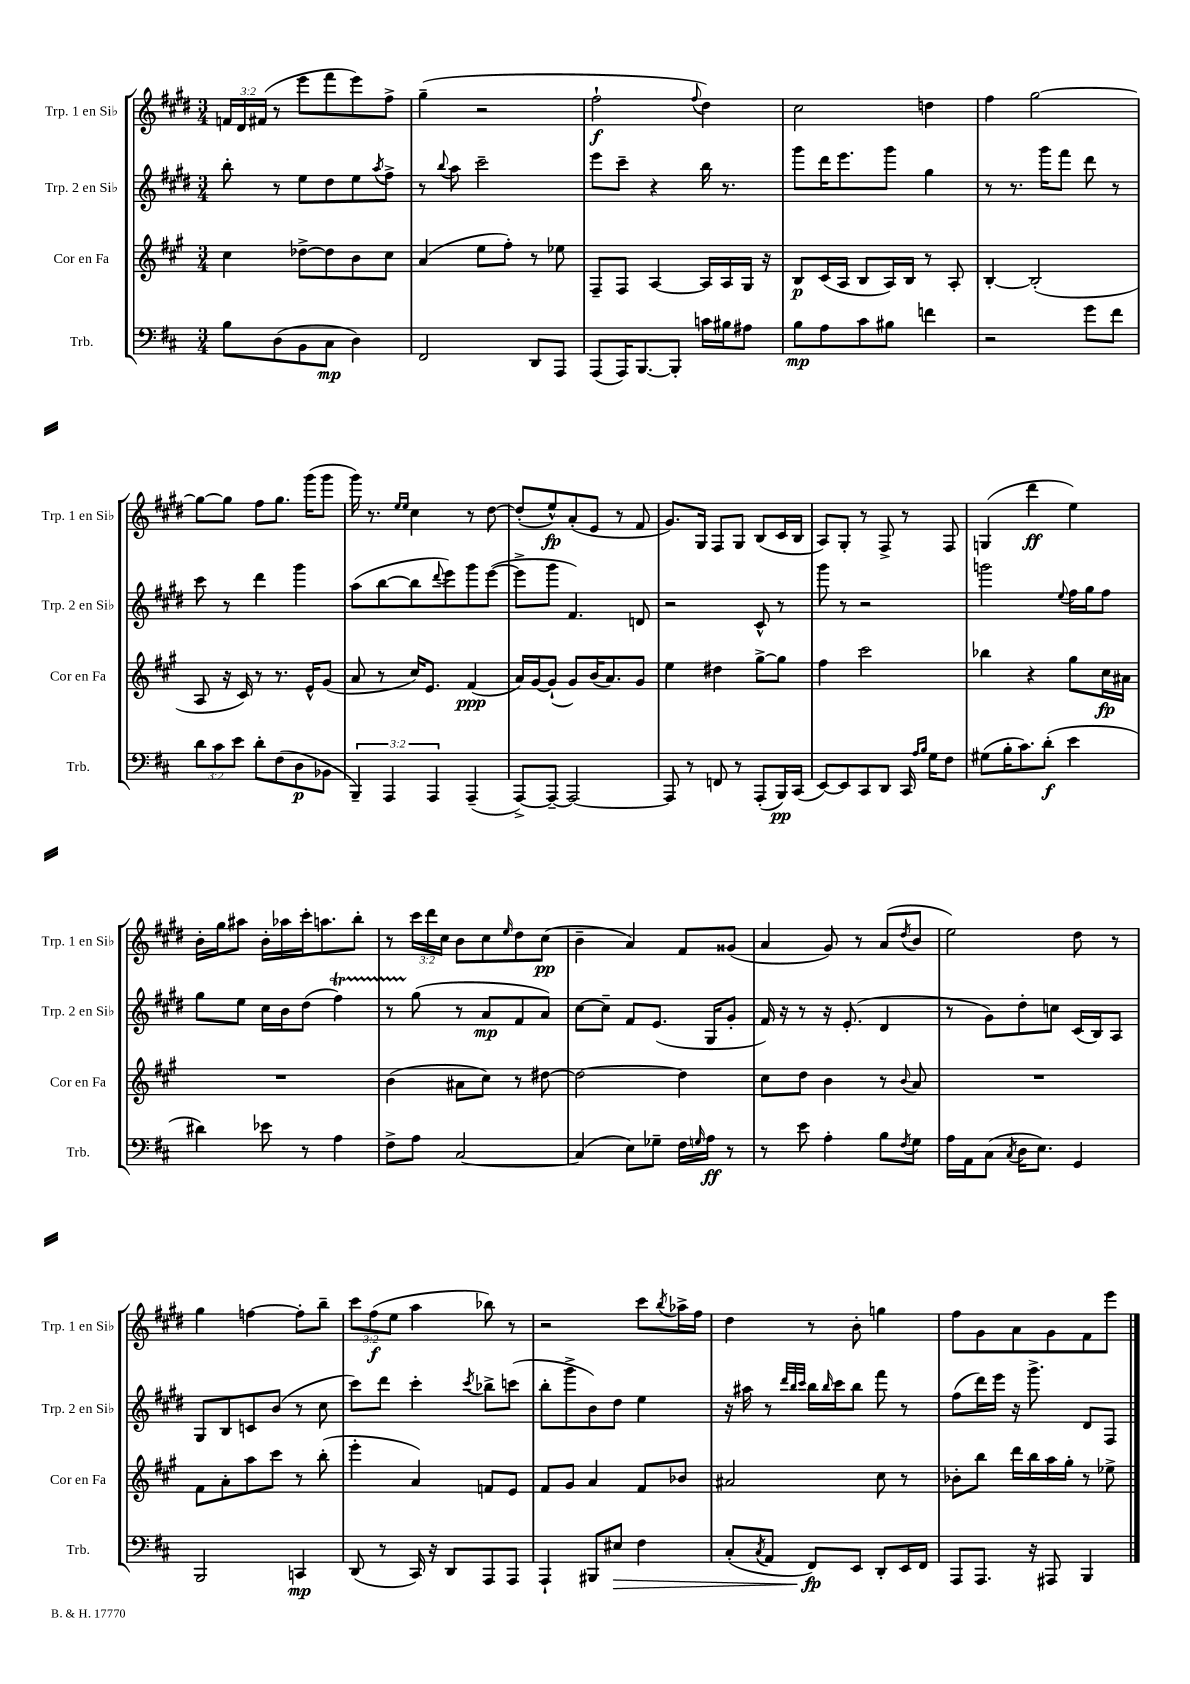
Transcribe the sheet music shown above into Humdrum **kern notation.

**kern	**dynam	**kern	**dynam	**kern	**dynam	**kern	**dynam
*part4	*part4	*part3	*part3	*part2	*part2	*part1	*part1
*staff4	*staff4	*staff3	*staff3	*staff2	*staff2	*staff1	*staff1
*I"Trb.	*	*I"Cor en Fa	*	*I"Trp. 2 en Si♭	*	*I"Trp. 1 en Si♭	*
*I'Trb.	*	*I'Cor en Fa	*	*I'Trp. 2 en Si♭	*	*I'Trp. 1 en Si♭	*
*clefF4	*	*clefG2	*	*clefG2	*	*clefG2	*
*k[f#c#]	*	*k[f#c#g#]	*	*k[f#c#g#d#]	*	*k[f#c#g#d#]	*
*M3/4	*	*M3/4	*	*M3/4	*	*M3/4	*
=17	=17	=17	=17	=17	=17	=17	=17
8B\L	.	4cc#\	.	8bb'\	.	24fn/LL	.
.	.	.	.	.	.	24d#/	.
.	.	.	.	.	.	(24f#X/JJ	.
(8D\	.	.	.	8r	.	8r	.
8BB\	.	[8dd-X^\L	.	8ee\L	.	8eee\L	.
8C#\J	mp	8dd-\]	.	8dd#\	.	8fff#\	.
4D\)	.	8b\	.	8ee\	.	8eee\)	.
.	.	.	.	8qaa/	.	.	.
.	.	8cc#\J	.	8ff#^\J	.	8ff#^\J	.
=18	=18	=18	=18	=18	=18	=18	=18
2FF#/	.	(4a/	.	8r	.	(4gg#~\	.
.	.	.	.	8qqbb/	.	.	.
.	.	.	.	8aa\	.	.	.
.	.	8ee\L	.	2ccc#~\	.	2r	.
.	.	8ff#'\J)	.	.	.	.	.
8DD/L	.	8r	.	.	.	.	.
8AAA/J	.	8ee-X\	.	.	.	.	.
=19	=19	=19	=19	=19	=19	=19	=19
(8AAA/L	.	8F#~/L	.	8eee\L	.	2ff#`\	f
16AAA/K)	.	8F#/J	.	8ccc#~\J	.	.	.
[8.BBB/	.	.	.	.	.	.	.
.	.	[4A/	.	4r	.	.	.
8BBB'/J]	.	.	.	.	.	.	.
.	.	.	.	.	.	8qqff#/	.
16cn\LL	.	16A/LL]	.	16bb\	.	4dd#\)	.
16B#X\J	.	16A/	.	8.r	.	.	.
8A#X\J	.	16G#/JJ	.	.	.	.	.
.	.	16r	.	.	.	.	.
=20	=20	=20	=20	=20	=20	=20	=20
8B\L	mp	8B/L	p	8ggg#\L	.	2cc#\	.
8A\	.	(16c#/L	.	16ddd#\K	.	.	.
.	.	16A/JJ	.	8.eee\	.	.	.
8c#\	.	8B/L	.	.	.	.	.
8B#X\J	.	16A/L)	.	8ggg#\J	.	.	.
.	.	16B/JJ	.	.	.	.	.
4fn\	.	8r	.	4gg#\	.	4ddn\	.
.	.	8A'/	.	.	.	.	.
=21	=21	=21	=21	=21	=21	=21	=21
2r	.	[4B'/	.	8r	.	4ff#\	.
.	.	.	.	8.r	.	.	.
.	.	(2B'/]	.	.	.	[2gg#\	.
.	.	.	.	16ggg#\KL	.	.	.
.	.	.	.	8fff#\J	.	.	.
8g\L	.	.	.	8ddd#\	.	.	.
8f#\J	.	.	.	8r	.	.	.
!!LO:LB:g=z
=22	=22	=22	=22	=22	=22	=22	=22
12d\L	.	8A/	.	8ccc#\	.	8gg#\L_	.
12c#\	.	.	.	.	.	.	.
.	.	16r	.	8r	.	8gg#\J]	.
12e\J	.	.	.	.	.	.	.
.	.	16c#/)	.	.	.	.	.
8d'\L	.	8r	.	4ddd#\	.	8ff#\L	.
(8F#\	.	8.r	.	.	.	8.gg#\J	.
8D\	p	.	.	4ggg#\	.	.	.
.	.	16e^^/KL	.	.	.	(16ggg#\KL	.
8BB-X\J	.	(8g#/J	.	.	.	8ggg#\J	.
=23	=23	=23	=23	=23	=23	=23	=23
6BBB~/)	.	8a/	.	(8aa\L	.	16ggg#\)	.
.	.	.	.	.	.	8.r	.
.	.	8r	.	[8bb\	.	.	.
6AAA/	.	.	.	.	.	.	.
.	.	.	.	.	.	16qqee/LL	.
.	.	.	.	.	.	16qqee/JJ	.
.	.	16cc#/KL)	.	8bb\]	.	4cc#\	.
.	.	8.e/J	.	.	.	.	.
6AAA/	.	.	.	.	.	.	.
.	.	.	.	8qqddd#/	.	.	.
.	.	.	.	8eee\)	.	.	.
(4AAA~/	.	(4f#/	ppp	8ggg#\	.	8r	.
.	.	.	.	([8eee\J	.	[8dd#\	.
=24	=24	=24	=24	=24	=24	=24	=24
[8AAA^/L)	.	16a/LL)	.	8eee^\L]	.	(8dd#'/L]	.
.	.	[16g#/J	.	.	.	.	.
8AAA~/J_	.	(8g#`/J]	.	8ggg#\J	.	8ee^^/)	fp
2AAA/_	.	8g#/L)	.	4.f#/)	.	(8a'/	.
.	.	(16b/K	.	.	.	8e/J	.
.	.	8.a/)	.	.	.	.	.
.	.	.	.	.	.	8r	.
.	.	8g#/J	.	8dn/	.	8f#/	.
=25	=25	=25	=25	=25	=25	=25	=25
8AAA/]	.	4ee\	.	2r	.	8.g#/L)	.
8r	.	.	.	.	.	.	.
.	.	.	.	.	.	16G#/Jk	.
8FFn/	.	4dd#X\	.	.	.	8F#/L	.
8r	.	.	.	.	.	8G#/J	.
(8AAA'/L	.	[8gg#^\L	.	8c#^^/	.	(8B/L	.
16BBB/L)	pp	8gg#\J]	.	8r	.	16c#/L	.
(16CC#/JJ	.	.	.	.	.	16B/JJ	.
=26	=26	=26	=26	=26	=26	=26	=26
[8EE/L)	.	4ff#\	.	8ggg#\	.	8A/L)	.
8EE/]	.	.	.	8r	.	8G#'/J	.
8CC#/	.	2ccc#\	.	2r	.	8r	.
8DD/J	.	.	.	.	.	8F#^/	.
16CC#/	.	.	.	.	.	8r	.
16qqA/LL	.	.	.	.	.	.	.
16qqB/JJ	.	.	.	.	.	.	.
16G\KL	.	.	.	.	.	.	.
8F#\J	.	.	.	.	.	8F#/	.
=27	=27	=27	=27	=27	=27	=27	=27
(8G#X\L	.	4bb-X\	.	2gggn\	.	(4Gn/	.
16B'\K	.	.	.	.	.	.	.
8.c#\)	.	.	.	.	.	.	.
.	.	4r	.	.	.	4ddd#\	ff
(8d'\J	f	.	.	.	.	.	.
.	.	.	.	8qqee/	.	.	.
4e\	.	8gg#\L	.	16ff#\LL	.	4ee\)	.
.	.	.	.	16gg#\J	.	.	.
.	.	16cc#\L	fp	8ff#\J	.	.	.
.	.	16a#X\JJ	.	.	.	.	.
!!LO:LB:g=z
=28	=28	=28	=28	=28	=28	=28	=28
4d#X\)	.	2.r	.	8gg#\L	.	16b'\LL	.
.	.	.	.	.	.	16gg#\J	.
.	.	.	.	8ee\J	.	8aa#X\J	.
8e-X\	.	.	.	16cc#\LL	.	16b'\LL	.
.	.	.	.	16b\J	.	16aa-X\	.
8r	.	.	.	(8dd#\J	.	16ccc#'\J	.
.	.	.	.	.	.	8.aan\	.
4A\	.	.	.	4ff#T\)	.	.	.
.	.	.	.	.	.	8bb'\J	.
=29	=29	=29	=29	=29	=29	=29	=29
8F#^\L	.	(4b\	.	8r	.	8r	.
8A\J	.	.	.	(8gg#\	.	24ccc#\LL	.
.	.	.	.	.	.	24ddd#\	.
.	.	.	.	.	.	24cc#\JJ	.
[2C#/	.	8a#X\L	.	8r	.	8b\L	.
.	.	8cc#\J)	.	8a/L	mp	8cc#\	.
.	.	.	.	.	.	16qqee/	.
.	.	8r	.	8f#/	.	8dd#\	.
.	.	[8dd#X\	.	8a/J)	.	(8cc#\J	pp
=30	=30	=30	=30	=30	=30	=30	=30
(4C#/]	.	2dd#\_	.	[8cc#\L	.	4b~\	.
.	.	.	.	8cc#~\J]	.	.	.
8E\L)	.	.	.	8f#/L	.	4a/)	.
8G-X~\J	.	.	.	(8.e/J	.	.	.
16F#\LL	.	4dd#\]	.	.	.	8f#/L	.
16qqGn/	.	.	.	.	.	.	.
16A\JJ	ff	.	.	16G#/KL	.	.	.
8r	.	.	.	8g#'/J	.	(8g##X/J	.
=31	=31	=31	=31	=31	=31	=31	=31
8r	.	8cc#\L	.	16f#/)	.	4a/	.
.	.	.	.	16r	.	.	.
8e\	.	8dd\J	.	8r	.	.	.
4A'\	.	4b\	.	16r	.	8g#/)	.
.	.	.	.	(8.e'/	.	.	.
.	.	.	.	.	.	8r	.
8B\L	.	8r	.	4d#/	.	(8a/L	.
8qF#/	.	8qqb/	.	.	.	8qdd#/	.
8G\J	.	8a/	.	.	.	8b/J	.
=32	=32	=32	=32	=32	=32	=32	=32
16A\LL	.	2.r	.	8r	.	2ee\)	.
16AA\J	.	.	.	.	.	.	.
(8C#\J	.	.	.	8g#\L)	.	.	.
8qC#/	.	.	.	.	.	.	.
16D\KL	.	.	.	8dd#'\	.	.	.
8.E\J)	.	.	.	.	.	.	.
.	.	.	.	8ccn\J	.	.	.
4GG/	.	.	.	(16c#/LL	.	8dd#\	.
.	.	.	.	16B/J)	.	.	.
.	.	.	.	8A/J	.	8r	.
!!LO:LB:g=z
=33	=33	=33	=33	=33	=33	=33	=33
2BBB/	.	8f#\L	.	8G#/L	.	4gg#\	.
.	.	8a'\	.	8B/	.	.	.
.	.	8aa\	.	8cn/	.	[4ffn\	.
.	.	8ccc#\J	.	(8b/J	.	.	.
4CCn/	mp	8r	.	8r	.	8ff'\L]	.
.	.	(8bb'\	.	8cc#\	.	8bb~\J	.
=34	=34	=34	=34	=34	=34	=34	=34
(8DD/	.	4eee'\	.	8ccc#\L)	.	12ccc#\L	.
.	.	.	.	.	.	(12ff#\	f
8r	.	.	.	8ddd#\J	.	.	.
.	.	.	.	.	.	12ee\J	.
16CC#/)	.	4a/)	.	4ccc#'\	.	4aa\	.
16r	.	.	.	.	.	.	.
8DD/L	.	.	.	.	.	.	.
.	.	.	.	8qccc#/	.	.	.
8AAA/	.	8fn/L	.	8bb-X^\L	.	8bb-X\)	.
8AAA/J	.	8e/J	.	(8cccn\J	.	8r	.
=35	=35	=35	=35	=35	=35	=35	=35
4AAA`/	.	8f#/L	.	8bb'\L	.	2r	.
.	.	8g#/J	.	8ggg#^\	.	.	.
8BBB#X/L	.	4a/	.	8b\)	.	.	.
!	!LO:HP:b	!	!	!	!	!	!
8E#X/J	>	.	.	8dd#\J	.	.	.
4F#\	.	8f#/L	.	4ee\	.	8ccc#\L	.
.	.	.	.	.	.	8qbb/	.
.	.	8b-X/J	.	.	.	16aa-X^\L	.
.	.	.	.	.	.	16ff#\JJ	.
=36	=36	=36	=36	=36	=36	=36	=36
(8C#'/L	.	2a#X/	.	16r	.	4dd#\	.
.	.	.	.	16aa#X\	.	.	.
8qC#/	.	.	.	.	.	.	.
8AA/J	.	.	.	8r	.	.	.
.	.	.	.	32qqddd#/LLL	.	.	.
.	.	.	.	32qqbb/	.	.	.
.	.	.	.	32qqccc#/JJJ	.	.	.
8FF#/L)	fp	.	.	16bb\LL	.	8r	.
.	.	.	.	16qqbb/	.	.	.
.	.	.	.	16ccc#\J	.	.	.
8EE/J	]	.	.	8bb\J	.	8b'\	.
8DD'/L	.	8cc#\	.	8fff#\	.	4ggn\	.
16EE/L	.	8r	.	8r	.	.	.
16FF#/JJ	.	.	.	.	.	.	.
=37	=37	=37	=37	=37	=37	=37	=37
8AAA/L	.	8b-X'\L	.	(8ff#\L	.	8ff#\L	.
8.AAA/J	.	8bb\J	.	16ddd#\L)	.	8g#\	.
.	.	.	.	16eee\JJ	.	.	.
.	.	16ddd\LL	.	16r	.	8a\	.
16r	.	16bb\	.	8.ggg#^\	.	.	.
8AAA#X/	.	16aa\	.	.	.	8g#\	.
.	.	16gg#'\JJ	.	.	.	.	.
4BBB/	.	8r	.	8d#/L	.	8f#\	.
.	.	8ee-X^\	.	8F#/J	.	8eee\J	.
==	==	==	==	==	==	==	==
*-	*-	*-	*-	*-	*-	*-	*-
